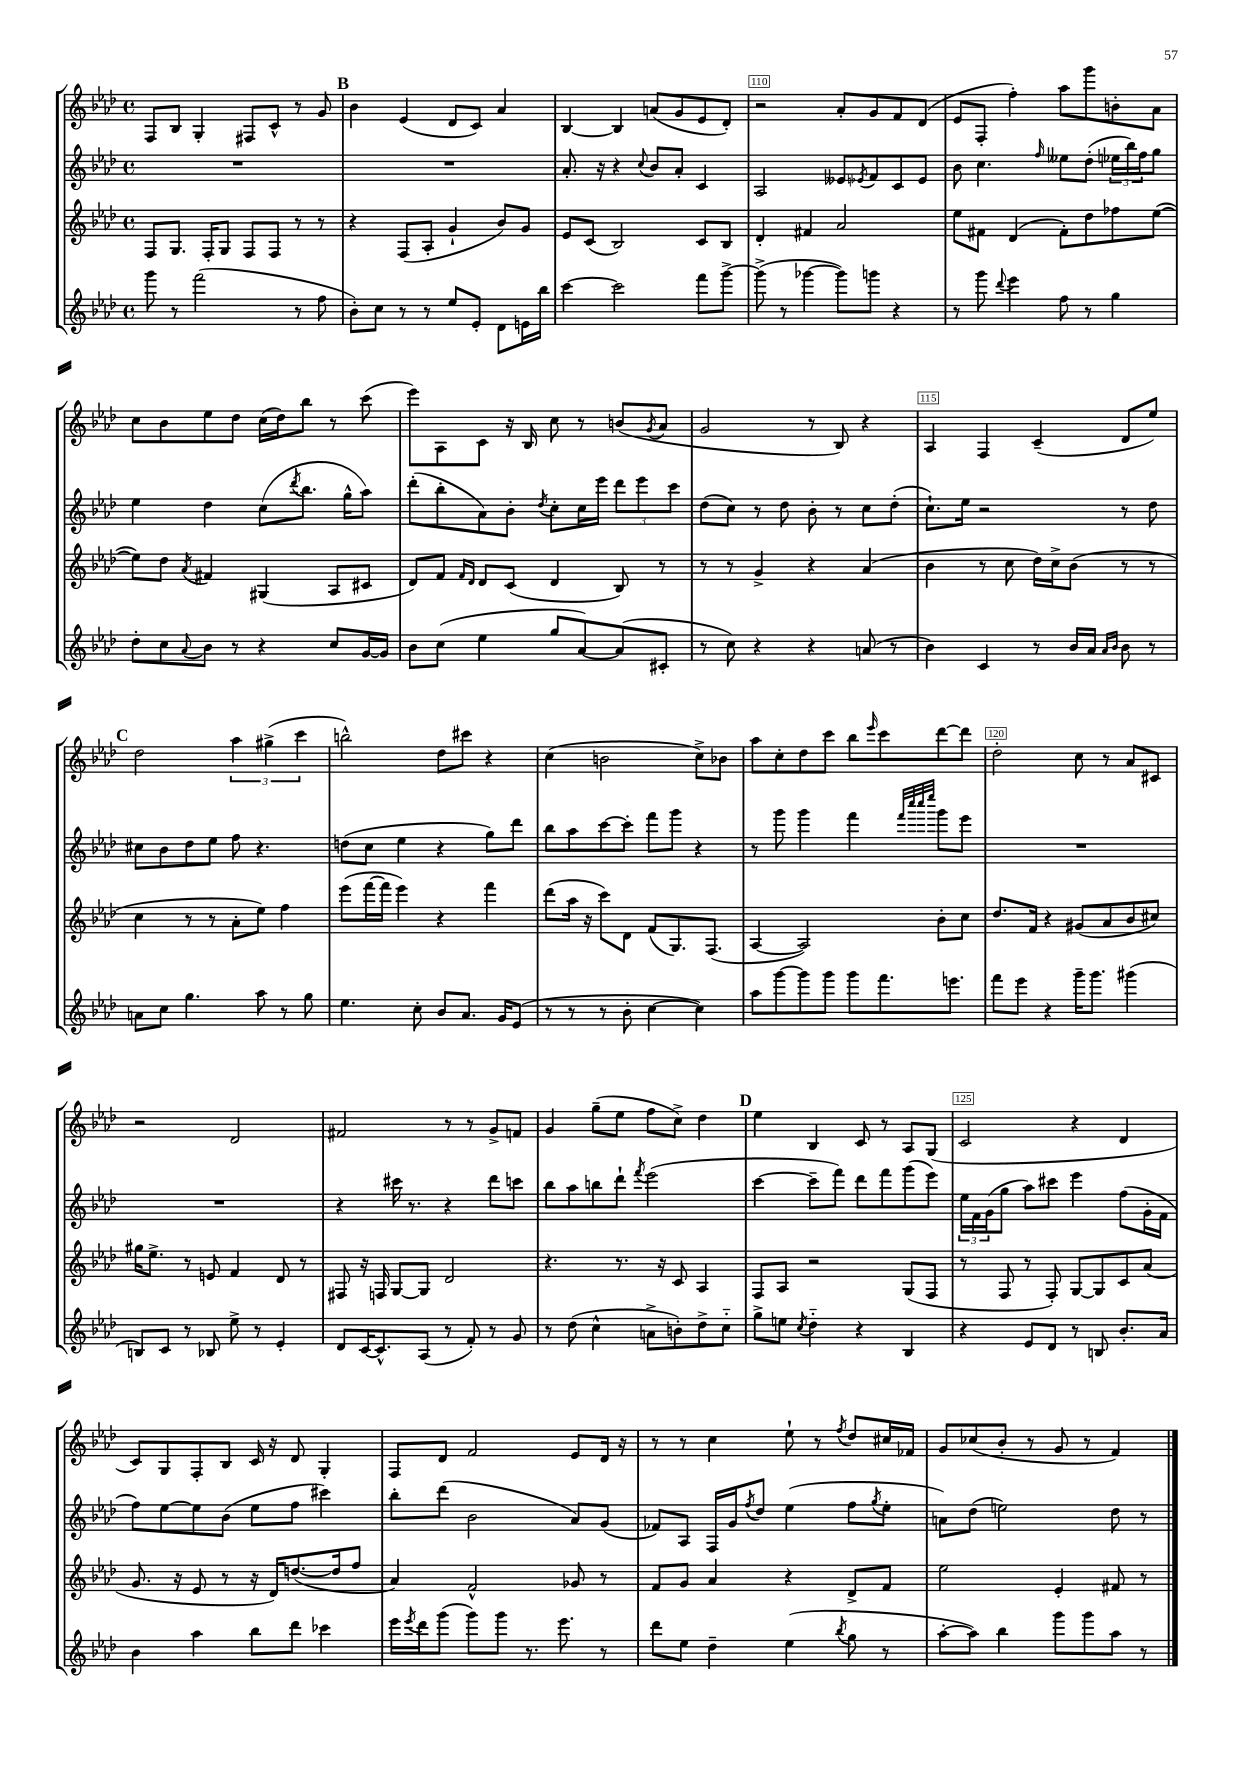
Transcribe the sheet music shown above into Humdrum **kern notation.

**kern	**kern	**kern	**kern
*staff4	*staff3	*staff2	*staff1
*clefG2	*clefG2	*clefG2	*clefG2
*k[b-e-a-d-]	*k[b-e-a-d-]	*k[b-e-a-d-]	*k[b-e-a-d-]
*M4/4	*M4/4	*M4/4	*M4/4
*met(c)	*met(c)	*met(c)	*met(c)
8ggg	8F	1r	8F
8r	8.G	.	8B-
(2fff	.	.	4G'
.	16F'	.	.
.	8G	.	.
.	8F	.	8F#
.	8F	.	8c^^
8r	8r	.	8r
8ff	8r	.	8g
=	=	=	=
8b-')	4r	1r	4b-
8cc	.	.	.
8r	(8F	.	(4e-
8r	8A-'	.	.
8ee-	4g`	.	8d-
8e-'	.	.	8c)
8d-	8b-)	.	4a-
16e	8g	.	.
16bb-	.	.	.
=	=	=	=
[4ccc	8e-	8.a-'	[4B-
.	(8c	.	.
.	.	16r	.
2ccc]	2B-)	4r	4B-]
.	.	8qqcc	.
.	.	8b-	(8a
.	.	8a-'	8g
8fff	8c	4c	8e-
[8ggg^	8B-	.	8d-')
=	=	=	=
(8ggg^]	4d-'	2A-	2r
8r	.	.	.
[4ggg-	4f#	.	.
8ggg-])	2a-	8e--	8a-'
.	.	8qe-	.
8ggg	.	8f	8g
4r	.	8c	8f
.	.	8e-	(8d-
=	=	=	=
8r	8ee-	8b-	8e-
8ggg	8f#	4.cc	8F'
8qqddd-	.	.	.
4eee-	(4d-	.	4ff')
.	.	16qqff	.
8ff	8f#')	8ee--	8aa-
8r	8dd-	(8dd-'	8ggg
4gg	8ff-	24ee-	8b'
.	.	24bb-)	.
.	.	24ff	.
.	([8ee-	8gg	8a-
=	=	=	=
8dd-'	8ee-])	4ee-	8cc
8cc	8dd-	.	8b-
8qqa-	8qa-	.	.
8b-	4f#	4dd-	8ee-
8r	.	.	8dd-
4r	(4G#	(8cc	(16cc
.	.	.	16dd-)
.	.	8qddd-	.
.	.	8.bb-	8bb-
8cc	8A-	.	8r
.	.	16gg^^	.
[16g	8c#	8aa-)	(8ccc
16g]	.	.	.
=	=	=	=
8b-	8d-)	(8ddd-'	8eee-)
(8cc	8f	8bb-'	8A-
.	16qqf	.	.
.	16qqd-	.	.
4ee-	8d-	8a-)	8c
.	(8c	8b-'	16r
.	.	.	16B-
.	.	8qdd-	.
8gg	4d-	8cc'	8cc
[8a-)	.	16cc	8r
.	.	16eee-	.
(8a-]	8B-)	12ddd-	(8b
.	.	12eee-	.
.	.	.	8qg
8c#'	8r	.	8a-
.	.	12ccc	.
=	=	=	=
8r	8r	(8dd-	2g
8cc)	8r	8cc)	.
4r	4g^	8r	.
.	.	8dd-	.
4r	4r	8b-'	8r
.	.	8r	8B-)
(8a	(4a-	8cc	4r
8r	.	(8dd-'	.
=	=	=	=
4b-)	4b-	8.cc`)	4A-
.	.	16ee-	.
4c	8r	2r	4F
.	8cc	.	.
8r	16dd-)	.	(4c~
.	16cc^	.	.
16b-	(8b-	.	.
16a-	.	.	.
16qqa-	.	.	.
16qqb-	.	.	.
8b-	8r	8r	8d-
8r	8r	8dd-	8ee-)
=	=	=	=
8a	4cc	8cc#	2dd-
8cc	.	8b-	.
4.gg	8r	8dd-	.
.	8r	8ee-	.
.	8a-'	8ff	6aa-
8aa-	8ee-)	4.r	.
.	.	.	(6gg#^
8r	4ff	.	.
.	.	.	6ccc
8gg	.	.	.
=	=	=	=
4.ee-	(8eee-	(8dd	2bb^^)
.	[16fff	8cc	.
.	16fff]	.	.
.	4eee-)	4ee-	.
8cc'	.	.	.
8b-	4r	4r	8dd-
8.a-	.	.	8ccc#
.	4fff	8gg)	4r
16g	.	.	.
(8e-	.	8ddd-	.
=	=	=	=
8r	(8ddd-	8bb-	(4cc
8r	16aa-	8aa-	.
.	16r	.	.
8r	8ccc)	[8ccc	2b
8b-'	8d-	8ccc']	.
[4cc	(8f	8fff	.
.	8.G)	8ggg	.
4cc])	.	4r	8cc^)
.	(8.F	.	.
.	.	.	8b-
=	=	=	=
8aa-	[4A-	8r	8aa-
[8ggg	.	8ggg	8cc'
8ggg]	2A-])	4ggg	8dd-
8ggg	.	.	8ccc
8ggg	.	4fff	8bb-
.	.	.	16qqeee-
8.fff	.	.	8ccc
.	.	32qqfff	.
.	.	32qqcccc	.
.	.	32qqcccc	.
.	.	32qqeeee-	.
.	8b-'	8ggg	[8ddd-
8.eee	.	.	.
.	8cc	8eee-	8ddd-]
=	=	=	=
8fff	8.dd-	1r	2dd-'
8eee-	.	.	.
.	16f	.	.
4r	4r	.	.
16ggg~	(8g#	.	8cc
8.ggg	.	.	.
.	8a-	.	8r
(4ggg#	8b-	.	8a-
.	8cc#)	.	8c#
=	=	=	=
8B)	16gg#	1r	2r
.	8.ee-^	.	.
8c	.	.	.
8r	8r	.	.
8B-	8e	.	.
8ee-^	4f	.	2d-
8r	.	.	.
4e-'	8d-	.	.
.	8r	.	.
=	=	=	=
8d-	8F#	4r	2f#
[16c	16r	.	.
8.c^^]	16F	.	.
.	[8G	16ccc#	.
.	.	8.r	.
(8A-	8G]	.	.
8r	2d-	4r	8r
8f')	.	.	8r
8r	.	8ddd-	8g^
8g	.	8ccc	8f
=	=	=	=
8r	4.r	8bb-	4g
(8dd-	.	8aa-	.
4cc^^	.	8bb	(8gg~
.	8.r	8ddd-`	8ee-
.	.	8qfff	.
8a^	.	(2eee-	8ff
.	16r	.	.
8b')	8c	.	8cc^)
8dd-^	4A-	.	4dd-
8cc'~	.	.	.
=	=	=	=
8gg^	8F	[4ccc	4ee-
8ee	8A-	.	.
8qcc	.	.	.
4dd-'~	2r	8ccc~]	4B-
.	.	8fff)	.
4r	.	8ddd-	8c
.	.	8fff	8r
4B-	(8G	(8ggg	8A-
.	8F	8eee-)	(8G
=	=	=	=
4r	8r	24ee-	2c
.	.	24f	.
.	.	(24g	.
.	8F	8gg	.
8e-	8r	8aa-)	.
8d-	8F')	8ccc#	.
8r	[8G	4eee-	4r
8B	8G]	.	.
8.b-'	8c	(8ff	4d-
.	(8a-	16g'	.
16a-	.	16f	.
=	=	=	=
4b-	8.g	8ff)	8c)
.	.	[8ee-	8G
.	16r	.	.
4aa-	8e-	8ee-]	8F'
.	8r	(8b-	8B-
8bb-	16r	8ee-	16c
.	16d-)	.	16r
8ddd-	([8.dd	8ff	8d-
4ccc-	.	4ccc#)	4G'
.	16dd]	.	.
.	8ff	.	.
=	=	=	=
16eee-	4a-)	8bb-'	8F
8qeee-	.	.	.
16ddd-	.	.	.
(8ggg	.	(8ddd-	8d-
8ggg)	2f^^	2b-	2f
8ggg	.	.	.
8.r	.	.	.
8.eee-	.	.	.
.	8g-	8a-)	8e-
8r	8r	(8g	16d-
.	.	.	16r
=	=	=	=
8ddd-	8f	8f-)	8r
8ee-	8g	8A-	8r
4dd-~	4a-	16F	4cc
.	.	16g	.
.	.	8qff	.
.	.	8dd-	.
(4ee-	4r	(4ee-	8ee-`
.	.	.	8r
8qbb-	.	.	8qff
8gg	8d-^	8ff	8dd-
.	.	8qgg	.
8r	8f	8ee-'	16cc#
.	.	.	16f-
=	=	=	=
[8aa-'	2ee-	8a)	8g
8aa-])	.	(8dd-	(8cc-
4bb-	.	2ee)	8b-'
.	.	.	8r
8ggg	4e-'	.	8g
8ggg	.	.	8r
8aa-	8f#	8dd-	4f)
8r	8r	8r	.
==	==	==	==
*-	*-	*-	*-
